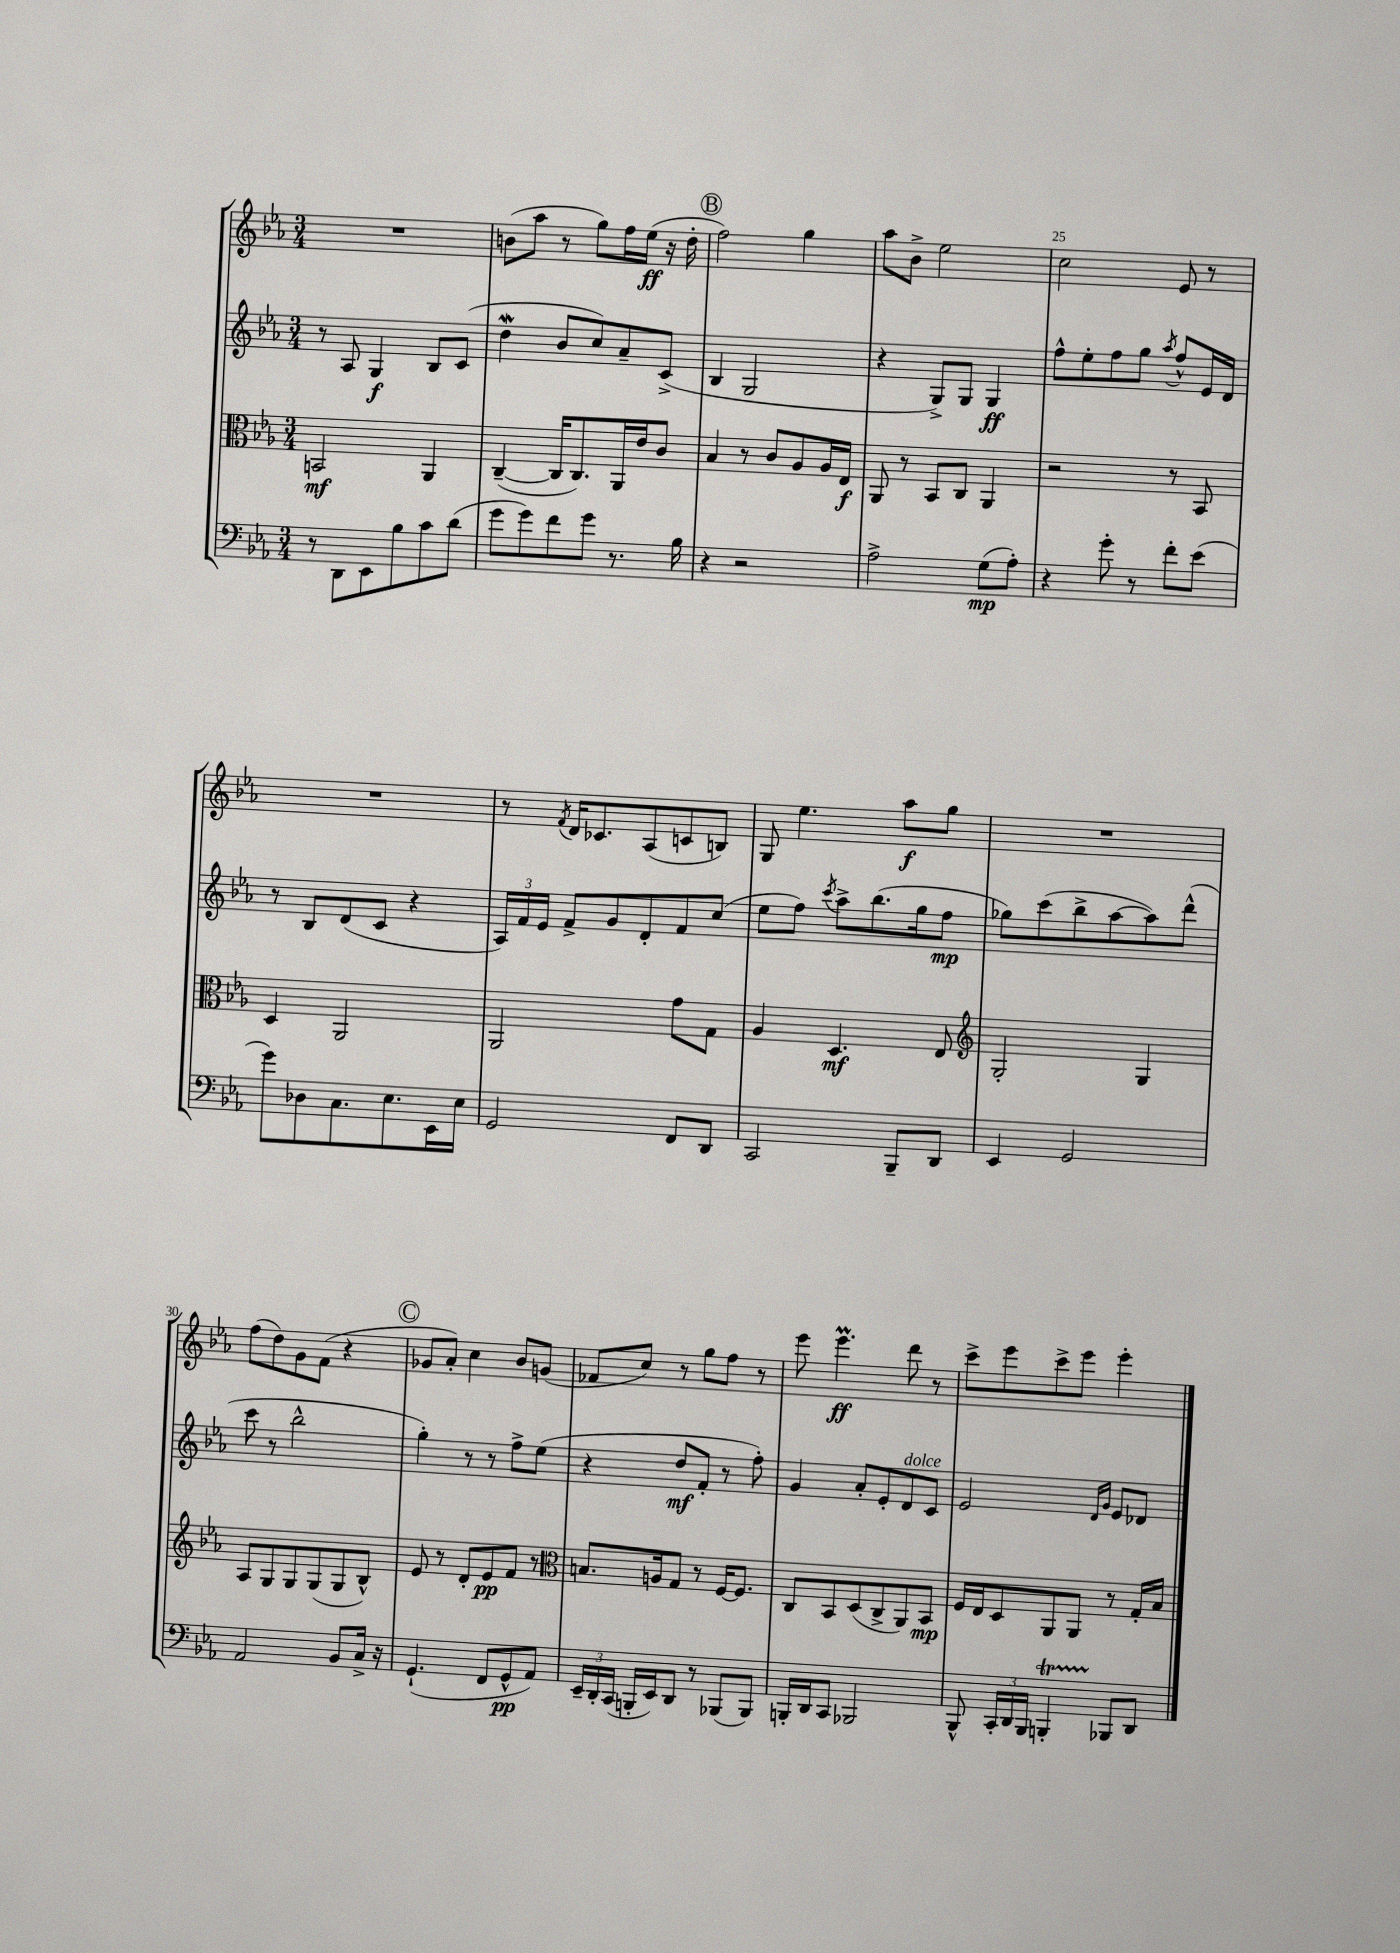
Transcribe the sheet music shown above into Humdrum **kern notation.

**kern	**kern	**kern	**kern
*staff4	*staff3	*staff2	*staff1
*clefF4	*clefC3	*clefG2	*clefG2
*k[b-e-a-]	*k[b-e-a-]	*k[b-e-a-]	*k[b-e-a-]
*M3/4	*M3/4	*M3/4	*M3/4
8r	2BB	8r	2.r
8DD	.	8A-	.
8EE-	.	4G	.
8B-	.	.	.
8c	4AA-	8B-	.
(8d	.	(8c	.
=	=	=	=
8g	([4C~	4dd	(8b
8g)	.	.	8aa-
8f	16C]	8b-	8r
.	8.C)	.	.
8g	.	8cc)	8gg)
8.r	16AA-	8a-~	16ff
.	16e-	.	(16ee-
.	8c	(8c^	16r
16B-	.	.	16dd'
=	=	=	=
4r	4B-	4B-	2ff)
2r	8r	2G	.
.	8c	.	.
.	8A-	.	4gg
.	16A-	.	.
.	16E-	.	.
=	=	=	=
2A-^	8AA-	4r	8aa-
.	8r	.	8b-^
.	8BB-	8G^)	2ee-
.	8C	8G	.
(8G	4AA-	4G	.
8A-')	.	.	.
=	=	=	=
4r	2r	8ff^^	2cc
.	.	8ee-'	.
8g'	.	8ff	.
8r	.	8gg	.
.	.	8qaa-	.
8f'	8r	8ff^^	8e-
(8e-	8BB-	16e-	8r
.	.	16d	.
=	=	=	=
8g)	4D	8r	2.r
8D-	.	8B-	.
8.C	2AA-	(8d	.
.	.	8c	.
8.E-	.	.	.
.	.	4r	.
16EE-	.	.	.
16E-	.	.	.
=	=	=	=
2GG	2AA-	24A-)	8r
.	.	24f	.
.	.	24e-	.
.	.	.	8qf
.	.	8f^	16d
.	.	.	8.c-
.	.	8g	.
.	.	8d'	(8A-
8FF	8g	8f	8c
8DD	8G	(8cc	8B)
=	=	=	=
2CC	4A-	8ee-	8G
.	.	8ff)	4.ee-
.	.	8qccc	.
.	4.D	8aa-^	.
.	.	(8.bb-	.
8BBB-~	.	.	8aa-
.	.	16gg	.
8DD	8E-	8ff	8gg
=	=	=	=
*	*clefG2	*	*
4EE-	2G'	8gg-)	2.r
.	.	(8ccc	.
2GG	.	8bb-^	.
.	.	[8aa-	.
.	4G	8aa-])	.
.	.	(8ddd^^	.
=	=	=	=
2AA-	8A-	8ccc	(8ff
.	8G	8r	8dd)
.	8G	2bb-^^	8g
.	(8G	.	(8f
8BB-	8G	.	4r
16C^	8B-^^)	.	.
16r	.	.	.
=	=	=	=
(4.GG`	8e-	4gg')	8g-
.	8r	.	8a-')
.	8d'	8r	4cc
8FF	8e-	8r	.
8GG^^	8f	8ff^	8b-
8AA-)	8r	(8ee-	(8g
=	=	=	=
*	*clefC3	*	*
24EE-~	8.B	4r	8f-
24DD'	.	.	.
(24CC	.	.	.
16BBB'	.	.	8cc)
16EE-)	16A	.	.
8DD	8G	8dd	8r
8r	8r	8f'	8gg
(8BBB-	[16F	8r	8ff
.	8.F]	.	.
8BBB-)	.	8ff')	8r
=	=	=	=
16BBB'	8C	4g	8eee-
16DD	.	.	.
8CC	8BB-	.	4.eee-
2BBB-	(8D	8a-'	.
.	8C^	8e-'	.
.	8AA-)	8d	8ddd
.	8BB-	8c	8r
=	=	=	=
8BBB-^^	16F	2e-	8ccc^
.	16E-	.	.
24CC'	8D	.	8eee-
24DD	.	.	.
24BBB-	.	.	.
4BBB'	8AA-	.	8ccc^
.	8AA-	.	8eee-
.	.	16qqd	.
.	.	16qqg	.
8BBB-	8r	8e-	4eee-'
8DD	16G'	8d-	.
.	16B-	.	.
==	==	==	==
*-	*-	*-	*-
